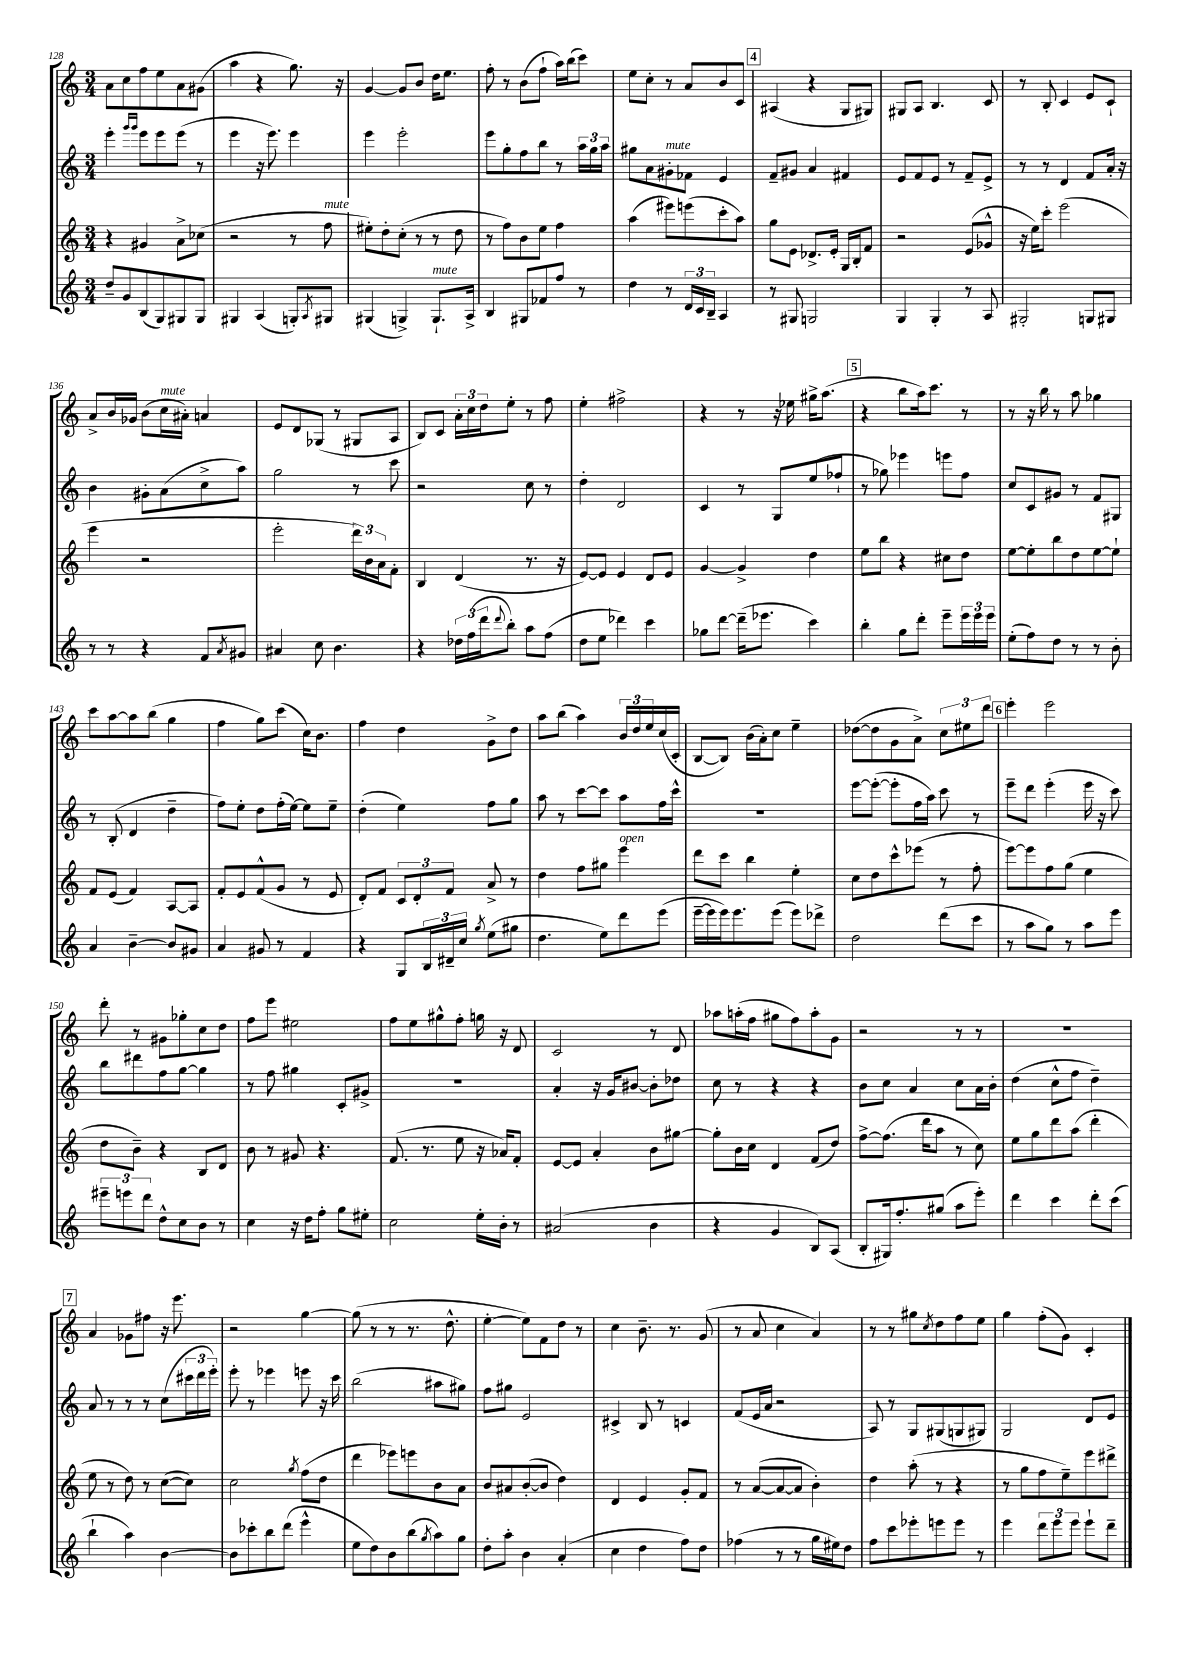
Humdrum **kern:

**kern	**kern	**kern	**kern
*part4	*part3	*part2	*part1
*staff4	*staff3	*staff2	*staff1
*clefG2	*clefG2	*clefG2	*clefG2
*k[]	*k[]	*k[]	*k[]
*M3/4	*M3/4	*M3/4	*M3/4
=128	=128	=128	=128
8dd~/L	4r	4eee'\	8a\L
8g/	.	.	8cc\
.	.	16qqggg/LL	.
.	.	16qqggg/JJ	.
(8B/	4g#X/	8eee\L	8ff\
8G/)	.	8eee\	8ee\
8G#X/	8a^\L	(8eee\J	8a\
8G#/J	(8cc-X\J	8r	(8g#X\J
=129	=129	=129	=129
4G#X/	2r	4eee\	4aa\
(4A/	.	16r	4r
.	.	8.eee\)	.
8Gn'/L)	8r	4eee\	8.gg\)
8qA/	.	.	.
!	!LO:TX:a:i:t=mute	!	!
8G#X/J	8ff\	.	.
.	.	.	16r
=130	=130	=130	=130
(4G#X/	8ee#X'\L)	4eee\	[4g/
.	8dd'\	.	.
4Gn^/)	(8cc'\J	2eee'\	8g/L]
.	8r	.	8b/J
!LO:TX:a:i:t=mute	!	!	!
8.G`/L	8r	.	16dd\KL
.	.	.	8.ee\J
.	8dd\	.	.
16A^/Jk	.	.	.
=131	=131	=131	=131
4B/	8r	8eee\L	8ff'\
.	8ff\L)	8gg'\	8r
8G#X/L	8b\	8ff\	(8b\L
8f-X/	8ee\J	8bb\J	8ff`\J
8ff/J	4ff\	8r	16aa\LL)
.	.	.	(16bb\J
8r	.	24aa\LL	8ccc\J)
.	.	24gg\	.
.	.	24aa\JJ	.
=132	=132	=132	=132
4dd\	(4aa\	8gg#X\L	8ee\L
.	.	8a\	8cc'\J
!	!	!LO:TX:a:i:t=mute	!
8r	8eee#X\L)	8g#X'\	8r
24d/LL	(8eeen\	8f-X\J	8a/L
24c/	.	.	.
24B~/JJ	.	.	.
4A/	8ccc'\	4e/	8b/
.	8aa\J)	.	8c/J
!!LO:REH:place=s1:t=4
=133	=133	=133	=133
8r	8gg\L	8f~/L	(4A#X/
8G#X/	8e\J	8g#X/J	.
2Gn/	8.d-X^/L	4a/	4r
.	16e'/Jk	.	.
.	16G/LL	4f#X/	8G/L
.	16B'/J	.	.
.	8f/J	.	8G#X/J)
=134	=134	=134	=134
4G/	2r	8e/L	8G#X/L
.	.	8f/	8A/J
4G'/	.	8e/J	4.B/
.	.	8r	.
8r	(8e/L	8f~/L	.
8A/	8g-X^^/J	8e^/J	8c/
=135	=135	=135	=135
2G#X'/	16r	8r	8r
.	16ee\KL)	.	.
.	8ccc'\J	8r	8B'/
.	(2eee\	4d/	4c/
8Gn/L	.	8f/L	8e/L
8G#X/J	.	16a'/Jk	8c`/J
.	.	16r	.
!!LO:LB:g=z
=136	=136	=136	=136
8r	4eee\	4b\	8a^/L
8r	.	.	16b/L
.	.	.	16g-X/JJ
4r	2r	8g#X'\L	(8b\L
!	!	!	!LO:TX:a:i:t=mute
.	.	(8a\	16cc\L
.	.	.	16a#X'\JJ)
8f/L	.	8cc^\	4an/
8qa/	.	.	.
8g#X/J	.	8aa\J)	.
=137	=137	=137	=137
4a#X/	2eee'\	2gg\	8e/L
.	.	.	8d/
8cc\	.	.	(8G-X/J
4.b\	.	.	8r
.	24ddd\LL)	8r	8G#X/L
.	24b\	.	.
.	24a\J	.	.
.	8f'\J	8ccc\	8A/J
=138	=138	=138	=138
4r	4B/	2r	8B/L)
.	.	.	8c/J
24dd-X\LL	(4d/	.	24a'\LL
(24ff\	.	.	24cc\
24ddd\J	.	.	24dd\J
8qqddd/	.	.	.
8bb'\J)	.	.	8ee'\J
8aa\L	8.r	8cc\	8r
(8ff\J	.	8r	8ff\
.	16r	.	.
=139	=139	=139	=139
8dd\L	[8e/L)	4dd'\	4ee'\
8ee\J	8e/J]	.	.
4ddd-X\)	4e/	2d/	2ff#X^\
4ccc\	8d/L	.	.
.	8e/J	.	.
=140	=140	=140	=140
8gg-X\L	[4g/	4c/	4r
[8ddd\J	.	.	.
(16ddd~\KL]	4g^/]	8r	8r
8.eee-X\J	.	.	.
.	.	8G/L	16r
.	.	.	16ee-X\
4ccc\)	4dd\	(8ee/	16gg#X^\KL
.	.	.	(8.aa\J
.	.	8ff-X`/J	.
!!LO:REH:place=s1:t=5
=141	=141	=141	=141
4bb'\	8ee\L	8r	4r
.	8bb\J	8gg-X\)	.
8gg\L	4r	4eee-X\	8bb\L
8ddd'\J	.	.	16aa\k)
.	.	.	8.ccc\J
8eee~\L	8cc#X\L	8eeen\L	.
24eee\L	8dd\J	8ff\J	8r
24eee\	.	.	.
24eee\JJ	.	.	.
=142	=142	=142	=142
(8ee'\L	[8ee\L	8cc/L	8r
8ff\)	8ee'\]	8c/	16r
.	.	.	16bb\
8dd\J	8bb\	8g#X/J	8r
8r	8dd\	8r	8aa\
8r	[8ee\	8f/L	4gg-X\
8b'\	8ee`\J]	8G#X/J	.
!!LO:LB:g=z
=143	=143	=143	=143
4a/	8f/L	8r	8ccc\L
.	(8e/J	(8B'/	[8aa\
[4b~\	4f/)	4d/	8aa\]
.	.	.	(8bb\J
8b/L]	[8A/L	4dd~\	4gg\
8g#X/J	8A/J]	.	.
=144	=144	=144	=144
4a/	8f'/L	8ff\L)	4ff\
.	8e/	8ee'\J	.
8g#X/	(8f^^/	8dd\L	8gg\L)
8r	8g/J	(16ff'\L	(8ccc\J
.	.	[16ee\JJ)	.
4f/	8r	8ee\L]	16cc\KL)
.	.	.	8.b\J
.	8e/	8ee~\J	.
=145	=145	=145	=145
4r	8d'/L)	(4dd'\	4ff\
.	8f/J	.	.
8G/L	12c/L	4ee\)	4dd\
.	12d'/	.	.
24B/L	.	.	.
24d#X~/	12f/J	.	.
24cc/JJ	.	.	.
8qgg/	.	.	.
(8ee\L	8a^/	8ff\L	8g^\L
8gg#X\J	8r	8gg\J	8dd\J
=146	=146	=146	=146
4.dd\	4dd\	8aa\	8aa\L
.	.	8r	(8bb\J
.	8ff\L	[8ccc\L	4aa\)
8ee\L)	8gg#X\J	8ccc\J]	.
!	!LO:TX:a:i:t=open	!	!
8ddd\	4eee\	8aa\L	24b/LL
.	.	.	24dd/
.	.	.	24ee/
(8eee\J	.	16ff\L	(16cc/
.	.	16ccc^^\JJ	16c'/JJ
=147	=147	=147	=147
[16eee~\LL	8ddd\L	2.r	[8B/L
16eee\]	.	.	.
16eee\J)	8ccc\J	.	8B/J])
8.eee\	.	.	.
.	4bb\	.	(16b\LL
.	.	.	16a'\J)
(8eee\J	.	.	8cc\J
8eee\L)	4ee'\	.	4ee~\
8ddd-X^\J	.	.	.
=148	=148	=148	=148
2dd\	8cc\L	[8eee\L	([8dd-X\L
.	8dd\	(8eee'\J_	8dd-\]
.	8ccc^^\	8eee'\L]	8g\
.	(8eee-X\J	16ff\L	8a^\J)
.	.	16aa\JJ)	.
(8ddd\L	8r	8ccc\	12cc\L
.	.	.	12ee#X\
8ccc\J	8ff'\	8r	.
.	.	.	12ddd\J
!!LO:REH:place=s1:t=6
=149	=149	=149	=149
8r	[8eee\L)	8eee~\L	4eee'\
8aa\L	8eee\]	8ddd\J	.
8gg\J)	8ff\	(4eee'\	2eee\
8r	(8gg\J	.	.
8aa\L	4ee\	16eee\	.
.	.	16r	.
8eee\J	.	8ccc\)	.
!!LO:LB:g=z
=150	=150	=150	=150
12eee#X~\L	8dd\L	8bb\L	8ddd'\
12eeen\	.	.	.
.	8b~\J)	8ddd#X\	8r
12ddd\J	.	.	.
8dd^^\L	4r	8ff\	8g#X\L
8cc\	.	[8gg\J	8gg-X'\
8b\J	8B/L	4gg\]	8cc\
8r	8d/J	.	8dd\J
=151	=151	=151	=151
4cc\	8b\	8r	8ff\L
.	8r	8ff\	8eee\J
16r	8g#X/	4gg#X\	2ee#X\
16dd\KL	.	.	.
8ff'\J	4.r	.	.
8gg\L	.	8c'/L	.
8ee#X'\J	.	8g#X^/J	.
=152	=152	=152	=152
2cc\	(8.f/	2.r	8ff\L
.	.	.	8ee\
.	8.r	.	.
.	.	.	8gg#X^^\
.	8ee\	.	8ff'\J
16ee'\LL	16r	.	16ggn\
16b'\JJ	16a-X/KL)	.	16r
8r	8f'/J	.	8d/
=153	=153	=153	=153
(2a#X/	[8e/L	4a'/	2c/
.	8e/J]	.	.
.	4a'/	16r	.
.	.	16g/KL	.
.	.	[8b#X/J	.
4b\	8b\L	8b#'\L]	8r
.	[8gg#X\J	8dd-X\J	8d/
=154	=154	=154	=154
4r	8gg#'\L]	8cc\	8aa-X\L
.	16b\L	8r	(16aan'\L
.	16cc\JJ	.	16ff\JJ
4g/	4d/	4r	8gg#X\L
.	.	.	8ff\)
8B/L)	(8f/L	4r	8aa'\
(8A/J	8dd/J)	.	8g\J
=155	=155	=155	=155
8B'/L	[8ff^\L	8b\L	2r
16G#X/k)	(8.ff\J]	8cc\J	.
8.ff'/	.	.	.
.	.	4a/	.
.	16ddd\KL	.	.
(8gg#X/J	8aa\J	.	.
8aa\L	8r	8cc\L	8r
8eee'\J)	8cc\)	16a\L	8r
.	.	16b'\JJ	.
=156	=156	=156	=156
4ddd\	8ee\L	(4dd\	2.r
.	8gg\	.	.
4ccc\	8ddd\	8cc^^\L	.
.	(8aa\J	8ff\J	.
8ddd'\L	4ddd'\	4dd~\)	.
(8ccc\J	.	.	.
!!LO:LB:g=z
!!LO:REH:place=s1:t=7
=157	=157	=157	=157
4bb`\	8ee\	8a/	4a/
.	8r	8r	.
4aa\)	8dd\)	8r	8g-X\L
.	8r	8r	8ff#X\J
[4b\	([8cc\L	(8cc\L	16r
.	.	.	8.eee\
.	8cc\J])	24ccc#X\L	.
.	.	24ddd\	.
.	.	24eee'\JJ)	.
=158	=158	=158	=158
8b\L]	2cc\	8eee'\	2r
8ccc-X'\	.	8r	.
8bb\	.	4eee-X\	.
(8ddd\J	.	.	.
.	8qgg/	.	.
4eee^^\	(8ff\L	8eeen\	[4gg\
.	8dd\J	16r	.
.	.	16ccc\	.
=159	=159	=159	=159
8ee\L	4ddd\	(2bb\	(8gg\]
8dd\)	.	.	8r
8b\	8eee-X\L)	.	8r
(8bb\	8eeen\	.	8.r
8qgg/	.	.	.
8aa\)	8b\	8aa#X\L	.
.	.	.	8.dd^^\
8gg\J	8a\J	8gg#X\J)	.
=160	=160	=160	=160
8dd'\L	8b/L	8ff\L	[4ee'\
8aa'\J	8a#X/	8gg#X\J	.
4b\	([8b'/	2e/	8ee\L])
.	8b/J]	.	8f\
(4a'/	4dd\)	.	8dd\J
.	.	.	8r
=161	=161	=161	=161
4cc\	4d/	4c#X^/	4cc\
4dd\	4e/	8B/	8.b~\
.	.	8r	.
.	.	.	8.r
8ff\L)	8g'/L	4cn/	.
8dd\J	8f/J	.	(8g/
=162	=162	=162	=162
(4ff-X\	8r	(8f/L	8r
.	([8a/L	16e/L	8a/
.	.	16a/JJ	.
8r	8a/_	2r	4cc\
8r	8a/J]	.	.
16gg\LL	4b'\)	.	4a/)
16ee#X\J)	.	.	.
8dd\J	.	.	.
=163	=163	=163	=163
8ff\L	4dd\	8A/)	8r
8ccc\	.	8r	8r
8eee-X'\	(8aa'\	8G/L	8gg#X\L
.	.	.	8qcc/
8eeen\	8r	(8G#X/	8dd\
8eee\J	4r	8Gn/	8ff\
8r	.	8G#X/J)	8ee\J
=164	=164	=164	=164
4eee\	8r	2G/	4gg\
.	8gg\L	.	.
12ddd\L	8ff\	.	(8ff'\L
12eee\	.	.	.
.	8ee~\)	.	8g\J)
12eee\J	.	.	.
8eee`\L	8eee\	8d/L	4c'/
8ddd~\J	8ddd#X^\J	8e/J	.
==	==	==	==
*-	*-	*-	*-
